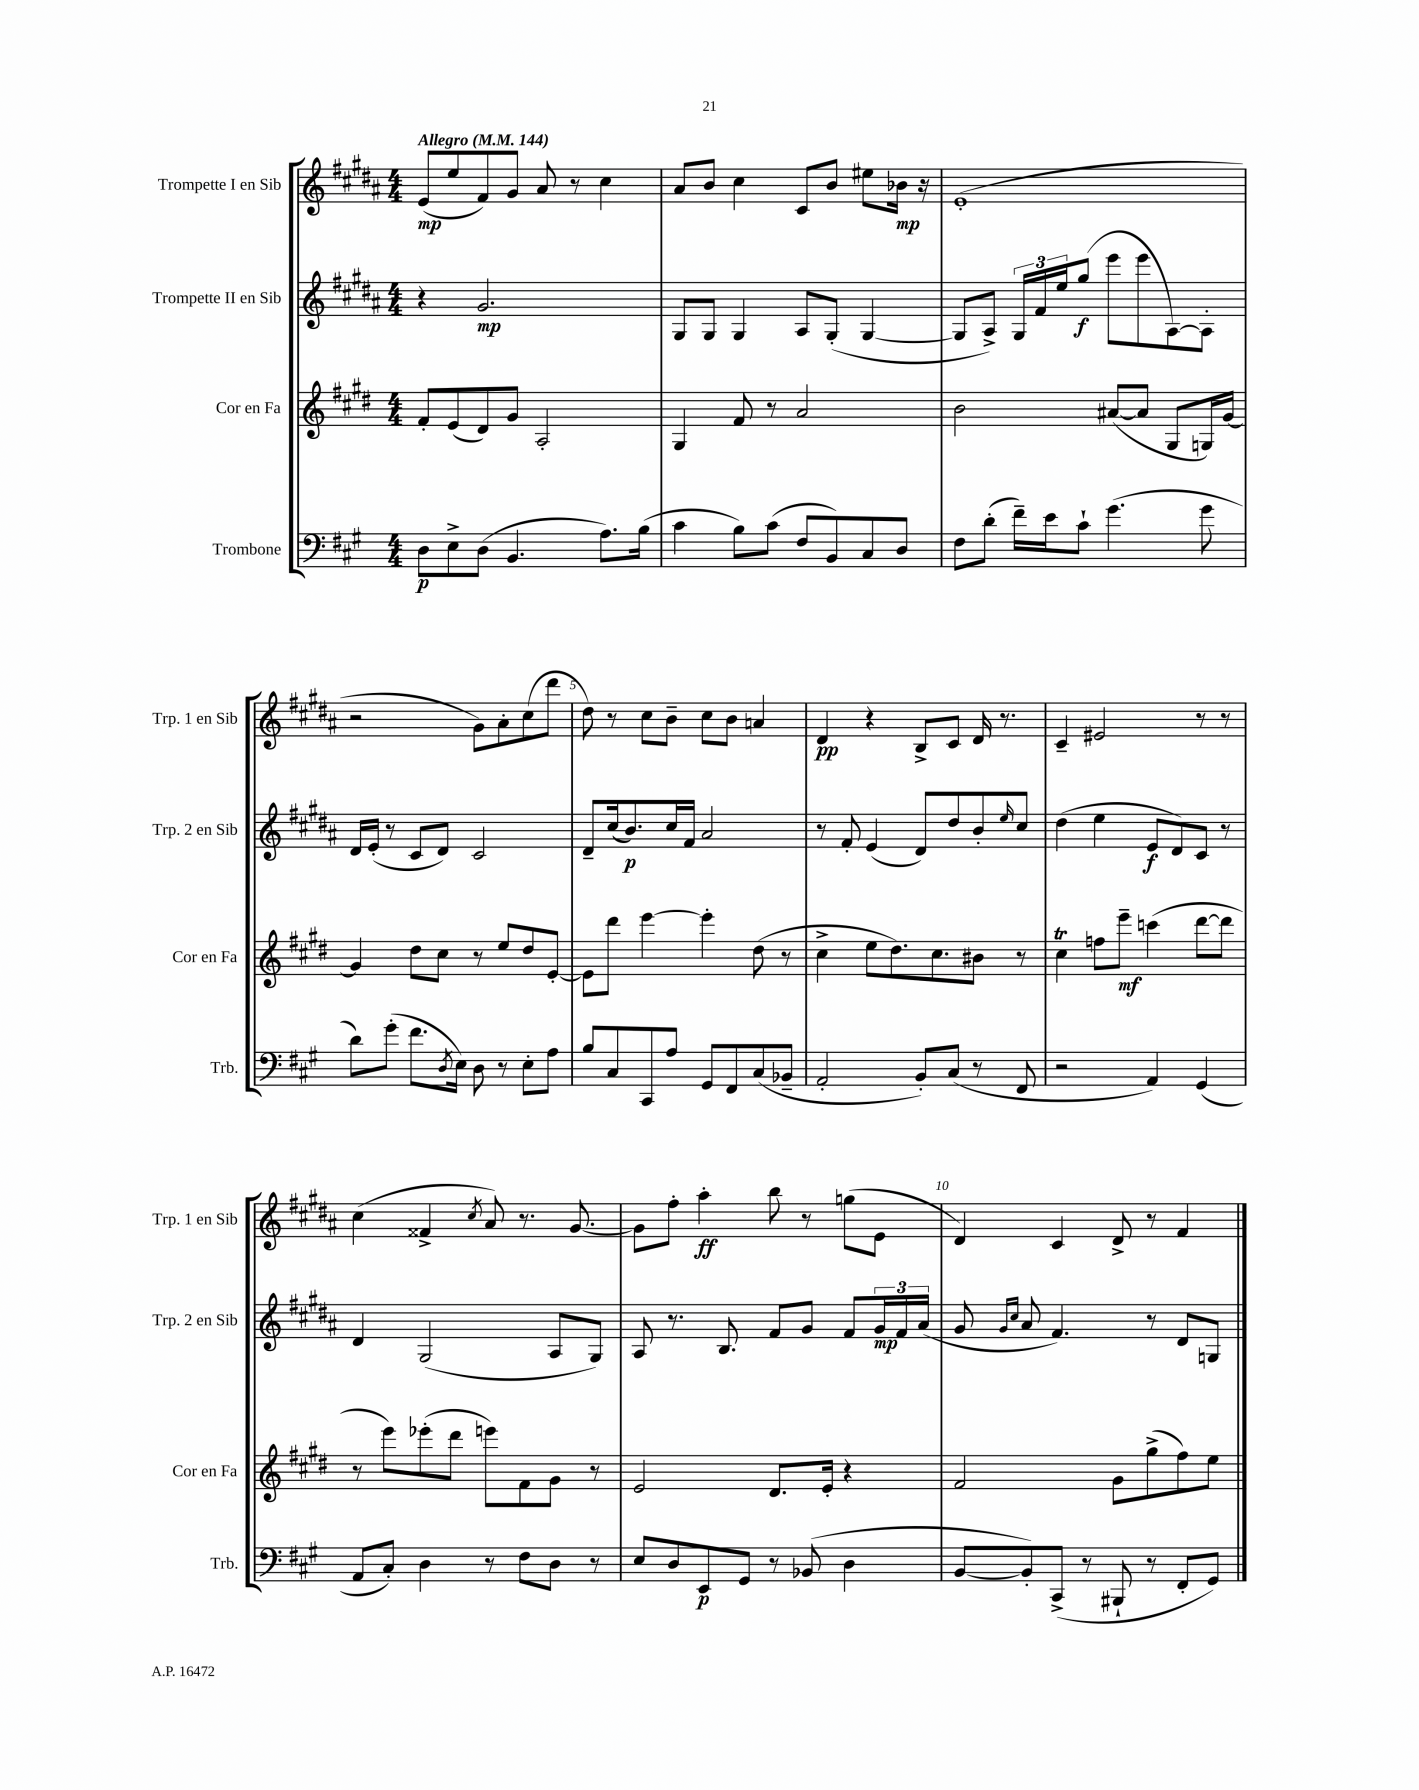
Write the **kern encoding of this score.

**kern	**kern	**kern	**kern
*staff4	*staff3	*staff2	*staff1
*clefF4	*clefG2	*clefG2	*clefG2
*k[f#c#g#]	*k[f#c#g#d#]	*k[f#c#g#d#a#]	*k[f#c#g#d#a#]
*M4/4	*M4/4	*M4/4	*M4/4
*MM144	*MM144	*MM144	*MM144
8D	8f#'	4r	(8e
8E^	(8e	.	8ee
(8D	8d#)	2.g#	8f#)
4.BB	8g#	.	8g#
.	2A'	.	8a#
.	.	.	8r
8.A)	.	.	4cc#
(16B	.	.	.
=	=	=	=
4c#	4G#	8G#	8a#
.	.	8G#	8b
8B)	8f#	4G#	4cc#
(8c#	8r	.	.
8F#	2a	8A#	8c#
8BB)	.	(8G#'	8b
8C#	.	[4G#	8ee#
8D	.	.	16b-
.	.	.	16r
=	=	=	=
8F#	2b	8G#]	(1e'
(8d'	.	8A#^)	.
16f#~)	.	24G#	.
.	.	24f#	.
16e	.	.	.
.	.	24ee	.
8c#`	.	(8gg#	.
(4.g#	([8a#	8eee	.
.	8a#]	8eee	.
.	8G#	[8A#)	.
8g#	16G)	8A#']	.
.	[16g#	.	.
=	=	=	=
8d)	4g#]	16d#	2r
.	.	(16e'	.
(8g#'	.	8r	.
8.f#	8dd#	8c#	.
.	8cc#	8d#)	.
8qD	.	.	.
16E)	.	.	.
8D	8r	2c#	8g#)
8r	8ee	.	8a#'
8E'	8dd#	.	(8cc#
8A	[8e'	.	8ddd#
=	=	=	=
8B	8e]	8d#~	8dd#)
8C#	8ddd#	(16cc#	8r
.	.	8.b)	.
8CC#	[4eee	.	8cc#
8A	.	16cc#	8b~
.	.	16f#	.
8GG#	4eee']	2a#	8cc#
8FF#	.	.	8b
(8C#	(8dd#	.	4a
8BB-~	8r	.	.
=	=	=	=
2AA'	4cc#^	8r	4d#
.	.	8f#'	.
.	8ee	(4e	4r
.	8.dd#)	.	.
8BB')	.	8d#)	8B^
.	8.cc#	.	.
(8C#	.	8dd#	8c#
8r	8b#	8b'	16d#
.	.	.	8.r
.	.	16qqee	.
8FF#	8r	8cc#	.
=	=	=	=
2r	4cc#	(4dd#	4c#~
.	8ff	4ee	2e#
.	8eee~	.	.
4AA)	(4ccc	8e	.
.	.	8d#)	.
(4GG#	[8ddd#	8c#	8r
.	8ddd#]	8r	8r
=	=	=	=
8AA	8r	4d#	(4cc#
8C#')	8eee)	.	.
4D	(8eee-'	(2G#	4f##^
.	8ddd#	.	.
.	.	.	8qcc#
8r	8eee)	.	8a#)
8F#	8f#	.	8.r
8D	8g#	8A#	.
.	.	.	[8.g#
8r	8r	8G#)	.
=	=	=	=
8E	2e	8A#	8g#]
8D	.	8.r	8ff#'
8EE	.	.	4aa#'
.	.	8.B	.
8GG#	.	.	.
8r	8.d#	8f#	8bb
(8BB-	.	8g#	8r
.	16e'	.	.
4D	4r	8f#	(8gg
.	.	24g#	8e
.	.	24f#	.
.	.	(24a#	.
=	=	=	=
[8BB	2f#	8g#	4d#)
.	.	16qqg#	.
.	.	16qqcc#	.
8BB'])	.	8a#	.
(8CC#^	.	4.f#)	4c#
8r	.	.	.
8BBB#`	8g#	.	8d#^
8r	(8gg#^	8r	8r
8FF#'	8ff#)	8d#	4f#
8GG#)	8ee	8G	.
==	==	==	==
*-	*-	*-	*-
